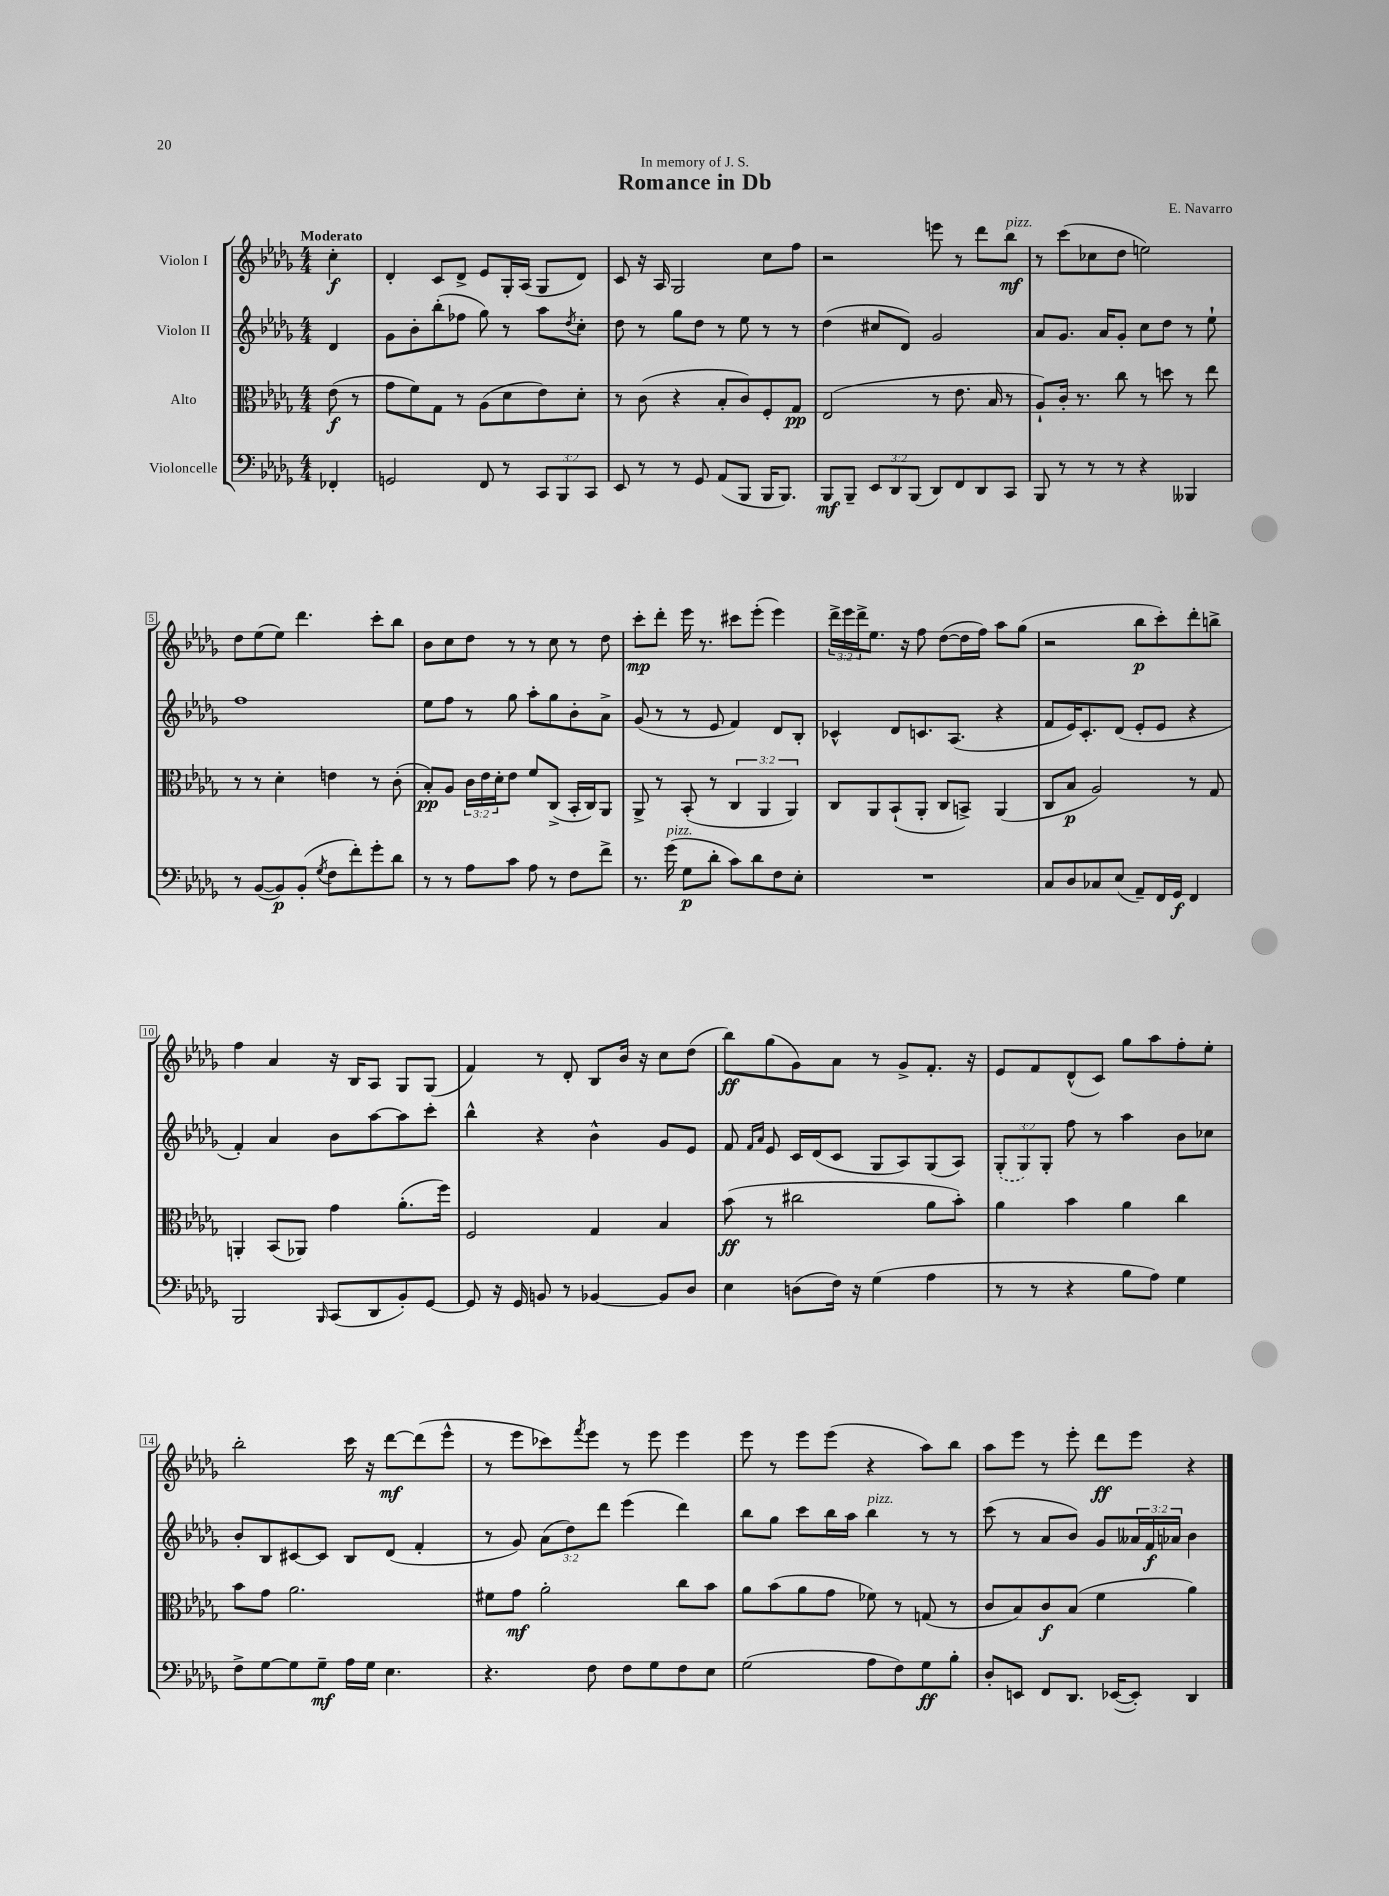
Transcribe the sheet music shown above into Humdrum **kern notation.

**kern	**kern	**kern	**kern
*staff4	*staff3	*staff2	*staff1
*clefF4	*clefC3	*clefG2	*clefG2
*k[b-e-a-d-g-]	*k[b-e-a-d-g-]	*k[b-e-a-d-g-]	*k[b-e-a-d-g-]
*M4/4	*M4/4	*M4/4	*M4/4
4FF-'	(8e-	4d-	4cc'
.	8r	.	.
=	=	=	=
2GG	8g-	8g-	4d-'
.	8f)	8b-'	.
.	8G-	(8bb-'	8c
.	8r	8ff-	8d-^
8FF	(8A-	8gg-)	8e-
8r	8d-	8r	16G-'
.	.	.	(16A-
12CC	8e-)	8aa-	8G-
12BBB-	.	.	.
.	.	8qdd-	.
.	8d-'	8cc'	8d-)
12CC	.	.	.
=	=	=	=
8EE-	8r	8dd-	8c
8r	(8c	8r	16r
.	.	.	16A-
8r	4r	8gg-	2G-
8GG-	.	8dd-	.
(8AA-	8B-'	8r	.
8BBB-	8c)	8ee-	.
16BBB-	8F'	8r	8cc
8.BBB-)	.	.	.
.	8G-	8r	8ff
=	=	=	=
8BBB-	(2E-	(4dd-	2r
8BBB-~	.	.	.
12EE-	.	8cc#	.
12DD-	.	.	.
.	.	8d-)	.
(12BBB-	.	.	.
8DD-)	8r	2g-	8eee
8FF	8.e-	.	8r
8DD-	.	.	8ddd-
.	16B-	.	.
8CC	8r	.	8bb-
=	=	=	=
8BBB-	8A-`)	8a-	8r
8r	16c'	8.g-	(8ccc
.	8.r	.	.
8r	.	.	8cc-
.	.	16a-	.
8r	8cc	8g-'	8dd-
4r	8r	8cc	2ee)
.	8dd	8dd-	.
4BBB--	8r	8r	.
.	8ee-	8ee-`	.
=	=	=	=
8r	8r	1ff	8dd-
([8BB-	8r	.	(8ee-
8BB-])	4d-'	.	8ee-)
(8BB-'	.	.	4.ddd-
8qG-	.	.	.
8F	4e	.	.
8f')	.	.	.
8g-'	8r	.	8ccc'
8d-	(8c'	.	8bb-
=	=	=	=
8r	8B-')	8ee-	8b-
8r	8A-	8ff	8cc
8A-	24c	8r	8dd-
.	24e-	.	.
.	24d-'	.	.
8c	8e-	8gg-	8r
8A-	8f	8aa-'	8r
8r	(8C^	8gg-	8cc
8F	16BB-'	8b-'	8r
.	16C)	.	.
8f^	8AA-	8a-^	8dd-
=	=	=	=
8.r	8AA-^	(8g-	8ccc'
.	8r	8r	8ddd-'
(16g-	.	.	.
8G-	(8BB-'	8r	16eee-
.	.	.	8.r
8d-'	8r	8e-	.
8c)	6C	4f)	8ccc#
8d-	.	.	(8eee-'
.	6AA-	.	.
8F	.	8d-	4eee-)
.	6AA-)	.	.
8E-'	.	8B-'	.
=	=	=	=
1r	8C	4c-^^	24ddd-^
.	.	.	24eee-
.	.	.	24ddd-^
.	8AA-	.	8.ee-
.	(8BB-`	8d-	.
.	.	.	16r
.	8AA-'	8.c	8ff
.	8C	.	([8dd-
.	.	(8.A-	.
.	8BB^)	.	16dd-]
.	.	.	16ff)
.	(4AA-	4r	8aa-
.	.	.	(8gg-
=	=	=	=
8C	8C	8f	2r
8D-	8B-	16e-)	.
.	.	8.c'	.
8C-	2A-)	.	.
(8E-	.	(8d-	.
8AA-~)	.	8e-'	8bb-
16FF	.	8e-	8ccc')
16GG-	.	.	.
4FF	8r	4r	8ddd-'
.	8G-	.	8bb^
=	=	=	=
2BBB-	4AA'	4f')	4ff
.	(8BB-	4a-	4a-
.	8AA-)	.	.
16qqBBB-	.	.	.
(8CC	4g-	8b-	16r
.	.	.	16B-
8DD-	.	[8aa-	8A-
8BB-')	(8.a-'	8aa-]	8G-
[8GG-	.	8ccc'	(8G-
.	16ff)	.	.
=	=	=	=
8GG-]	2F	4bb-^^	4f)
16r	.	.	.
16GG-	.	.	.
8BB	.	4r	8r
8r	.	.	8d-'
[4BB-	4G-	4b-^^	8B-
.	.	.	16b-
.	.	.	16r
8BB-]	4B-	8g-	8cc
8D-	.	8e-	(8dd-
=	=	=	=
4E-	(8b-	8f	8bb-)
.	.	16qqf	.
.	.	16qqa-	.
.	8r	8e-	(8gg-
(8D	2cc#	16c	8g-)
.	.	(16d-	.
16F)	.	8c	8a-
16r	.	.	.
(4G-	.	8G-	8r
.	.	8A-)	8g-^
4A-	8a-	(8G-	8.f'
.	8b-')	8A-)	.
.	.	.	16r
=	=	=	=
8r	4a-	(12G-'	8e-
.	.	12G-)	.
8r	.	.	8f
.	.	12G-'	.
4r	4b-	8ff	(8d-^^
.	.	8r	8c)
8B-	4a-	4aa-	8gg-
8A-)	.	.	8aa-
4G-	4cc	8b-	8ff'
.	.	8cc-	8ee-'
=	=	=	=
8F^	8b-	8b-'	2bb-'
[8G-	8g-	8B-	.
8G-]	2.a-	[8c#	.
8G-~	.	8c#]	.
16A-	.	8B-	16ccc
16G-	.	.	16r
4.E-	.	(8d-	[8ddd-
.	.	4f'	(8ddd-]
.	.	.	8eee-^^
=	=	=	=
4.r	8f#	8r	8r
.	8g-	8g-)	8eee-
.	2a-'	(12a-	8ccc-)
.	.	12dd-)	.
.	.	.	8qfff
8F	.	.	8eee-
.	.	12ddd-	.
8F	.	(4eee-	8r
8G-	.	.	8eee-
8F	8cc	4ddd-)	4eee-
8E-	8b-	.	.
=	=	=	=
(2G-	8a-	8bb-	8eee-
.	(8b-	8gg-	8r
.	8a-	8ccc	8eee-
.	8g-	16bb-	(8eee-
.	.	16aa-	.
8A-	8f-)	4bb-	4r
8F)	8r	.	.
8G-	(8G	8r	8aa-)
8B-'	8r	8r	8bb-
=	=	=	=
8D-'	8c	(8ccc	8aa-
8EE	8B-)	8r	8eee-
8FF	8c	8a-	8r
8.DD-	(8B-	8b-)	8eee-'
.	4f	8g-	8ddd-
([16EE-	.	.	.
8EE-'])	.	24a--	8eee-
.	.	24f	.
.	.	24a-	.
4DD-	4a-)	4b-	4r
==	==	==	==
*-	*-	*-	*-
